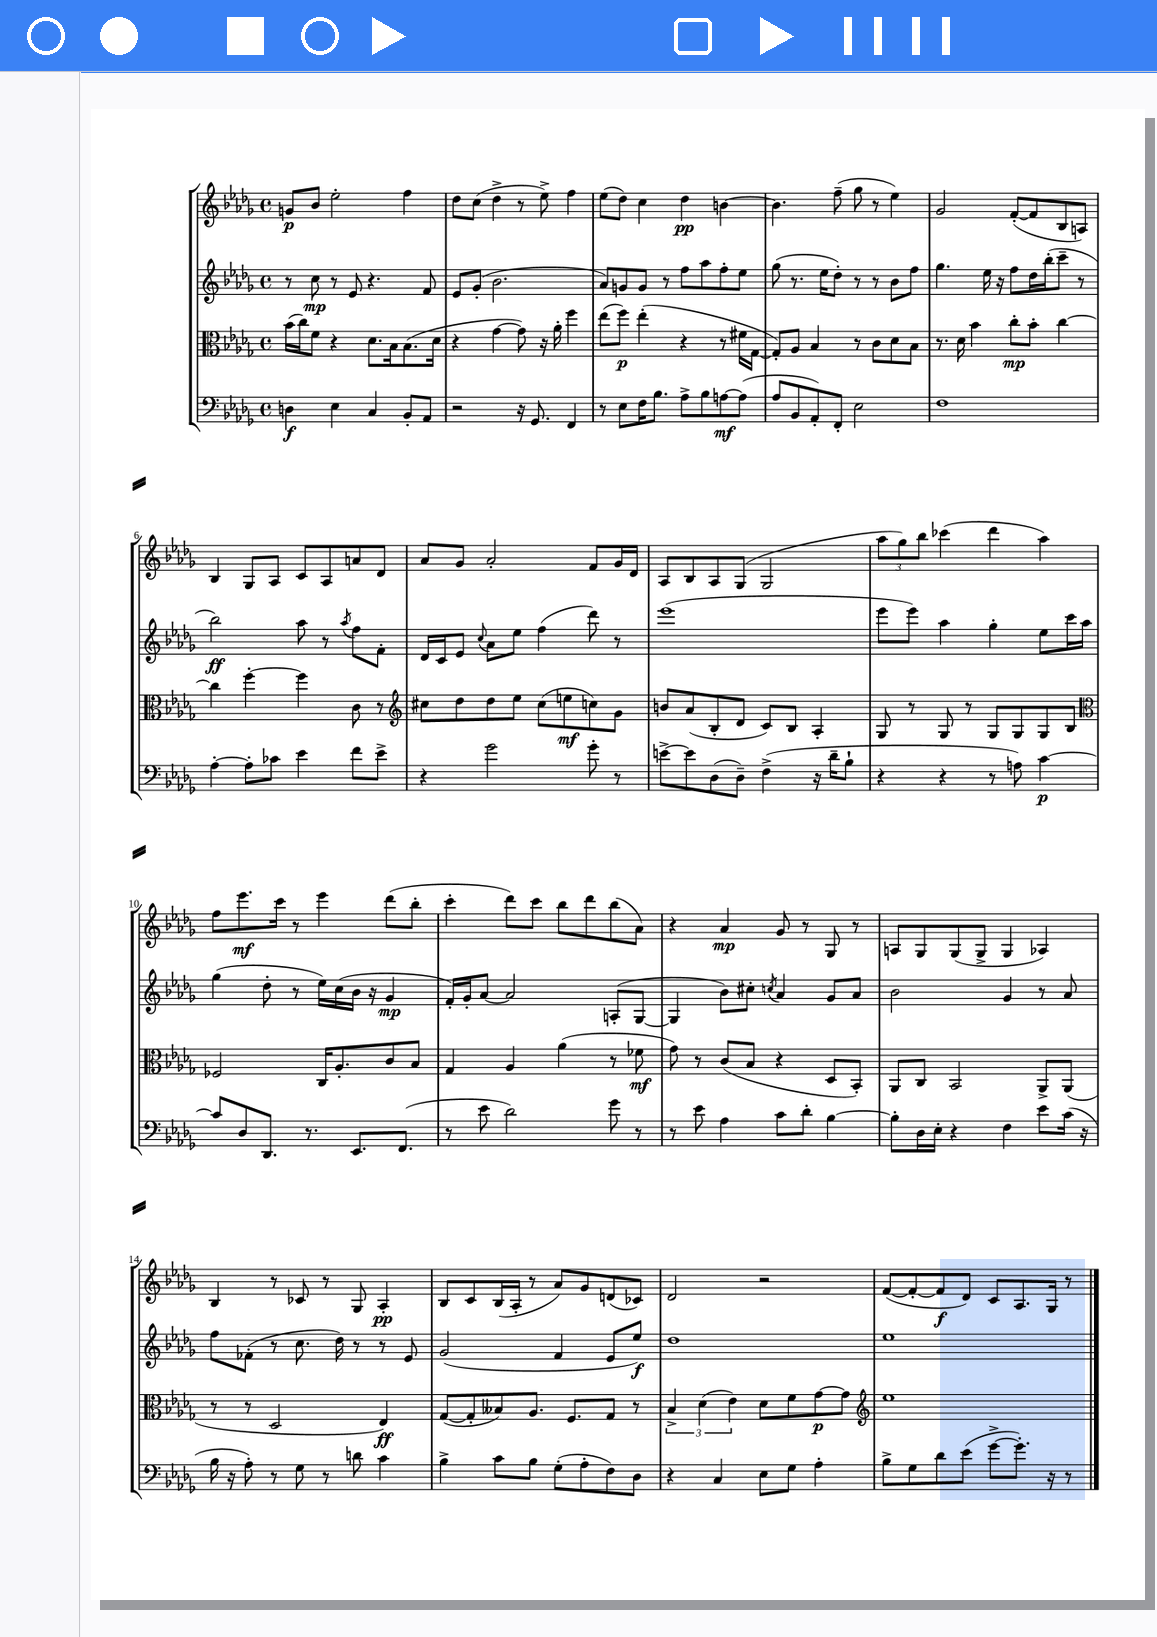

**kern	**dynam	**kern	**dynam	**kern	**dynam	**kern	**dynam
*part4	*part4	*part3	*part3	*part2	*part2	*part1	*part1
*staff4	*staff4	*staff3	*staff3	*staff2	*staff2	*staff1	*staff1
*clefF4	*	*clefC3	*	*clefG2	*	*clefG2	*
*k[b-e-a-d-g-]	*	*k[b-e-a-d-g-]	*	*k[b-e-a-d-g-]	*	*k[b-e-a-d-g-]	*
*M4/4	*	*M4/4	*	*M4/4	*	*M4/4	*
*met(c)	*	*met(c)	*	*met(c)	*	*met(c)	*
=1	=1	=1	=1	=1	=1	=1	=1
4Dn\	f	(16b-\LL	.	8r	.	8gn/L	p
.	.	16cc\J)	.	.	.	.	.
.	.	8f\J	.	8cc\	mp	8b-/J	.
4E-\	.	4r	.	8r	.	2ee-'\	.
.	.	.	.	8e-/	.	.	.
4C/	.	8.d-\L	.	4.r	.	.	.
.	.	16B-\k	.	.	.	.	.
8BB-'/L	.	(8.B-\	.	.	.	4ff\	.
8AA-/J	.	.	.	8f/	.	.	.
.	.	16d-\Jk	.	.	.	.	.
=2	=2	=2	=2	=2	=2	=2	=2
2r	.	4r	.	8e-/L	.	8dd-\L	.
.	.	.	.	(8g-'/J	.	(8cc\J	.
.	.	[4g-\	.	2.b-\	.	4dd-^\	.
16r	.	8g-\])	.	.	.	8r	.
8.GG-/	.	.	.	.	.	.	.
.	.	16r	.	.	.	8ee-^\)	.
.	.	16a-'\	.	.	.	.	.
4FF/	.	4ff\	.	.	.	4ff\	.
=3	=3	=3	=3	=3	=3	=3	=3
8r	.	(8ee-\L	.	8a-/L)	.	(8ee-\L	.
8E-\L	.	8ff\J)	p	8gn/	.	8dd-\J)	.
16F\K	.	(4ee-'\	.	8g/J	.	4cc\	.
8.B-\J	.	.	.	.	.	.	.
.	.	.	.	8r	.	.	.
8A-^\L	.	4r	.	8ff\L	.	4dd-\	pp
8B-\	.	.	.	8aa-\	.	.	.
[8An\	mf	8r	.	8ff'\	.	[4bn\	.
(8A\J]	.	16f#X\LL	.	8ee-\J	.	.	.
.	.	[16G-\JJ	.	.	.	.	.
=4	=4	=4	=4	=4	=4	=4	=4
8A-/L	.	8G-'/L])	.	(8gg-\	.	4.b\]	.
8BB-/	.	8A-/J	.	8.r	.	.	.
8AA-'/)	.	4B-/	.	.	.	.	.
.	.	.	.	16ee-\KL	.	.	.
8FF'/J	.	.	.	8dd-'\J)	.	(8ff~\	.
2E-\	.	8r	.	8r	.	8gg-\	.
.	.	8c\L	.	8r	.	8r	.
.	.	8d-\	.	8b-\L	.	4ee-\)	.
.	.	8B-\J	.	8ff\J	.	.	.
=5	=5	=5	=5	=5	=5	=5	=5
1F	.	8.r	.	4.gg-\	.	2g-/	.
.	.	16d-\	.	.	.	.	.
.	.	4b-\	.	.	.	.	.
.	.	.	.	16ee-\	.	.	.
.	.	.	.	16r	.	.	.
.	.	8cc'\L	mp	8ff\L	.	([8f'/L	.
.	.	8b-'\J	.	16dd-\L	.	8f/]	.
.	.	.	.	(16bb-'\J	.	.	.
.	.	[4cc\	.	8ccc~\J	.	8B-/	.
.	.	.	.	8r	.	8An/J)	.
!!LO:LB:g=z
=6	=6	=6	=6	=6	=6	=6	=6
[4A-'\	.	4cc\]	.	2bb-\)	ff	4B-/	.
8A-'\L]	.	[4ff'\	.	.	.	8G-/L	.
8c-X\J	.	.	.	.	.	8A-/J	.
4e-\	.	4ff\]	.	8aa-\	.	8c/L	.
.	.	.	.	8r	.	8A-/	.
.	.	.	.	8qaa-/	.	.	.
8f\L	.	8c\	.	8ff\L	.	8an/	.
8e-^\J	.	8r	.	8f'\J	.	8d-/J	.
=7	=7	=7	=7	=7	=7	=7	=7
*	*	*clefG2	*	*	*	*	*
4r	.	8cc#X\L	.	16d-/LL	.	8a-/L	.
.	.	.	.	16c/J	.	.	.
.	.	8dd-\	.	8e-/J	.	8g-/J	.
.	.	.	.	8qqcc/	.	.	.
2g-\	.	8dd-\	.	8a-\L	.	2a-'/	.
.	.	8ee-\J	.	8ee-\J	.	.	.
.	.	(8cc#\L	.	(4ff\	.	.	.
.	.	8een\	mf	.	.	.	.
8g-'\	.	8ccn\)	.	8ddd-\)	.	8f/L	.
8r	.	8g-\J	.	8r	.	16g-/L	.
.	.	.	.	.	.	16d-/JJ	.
=8	=8	=8	=8	=8	=8	=8	=8
[8en^\L	.	8bn/L	.	(1eee-	.	8A-/L	.
8e\]	.	(8a-/	.	.	.	8B-/	.
(8D-\	.	8B-'/	.	.	.	8A-/	.
8D-~\J)	.	8d-/J	.	.	.	(8G-/J	.
(4F^\	.	8c/L)	.	.	.	2G-/	.
.	.	8B-/J	.	.	.	.	.
16r	.	4A-'/	.	.	.	.	.
16d-~\KL	.	.	.	.	.	.	.
8B-`\J	.	.	.	.	.	.	.
=9	=9	=9	=9	=9	=9	=9	=9
4r	.	8G-/	.	8eee-\L	.	12aa-\L	.
.	.	.	.	.	.	12gg-\)	.
.	.	8r	.	8eee-\J)	.	.	.
.	.	.	.	.	.	12bb-\J	.
4r	.	8G-/	.	4aa-\	.	(4ccc-X\	.
.	.	8r	.	.	.	.	.
8r	.	8G-/L	.	4gg-'\	.	4ddd-\	.
8An\)	.	8G-/	.	.	.	.	.
[4c\	p	8G-/	.	8ee-\L	.	4aa-\)	.
.	.	8B-/J	.	16ccc\L	.	.	.
.	.	.	.	16aa-\JJ	.	.	.
!!LO:LB:g=z
=10	=10	=10	=10	=10	=10	=10	=10
*	*	*clefC3	*	*	*	*	*
8c/L]	.	2F-X/	.	(4gg-\	.	8ff\L	.
8D-/	.	.	.	.	.	8.eee-\	mf
8.DD-/J	.	.	.	8dd-'\	.	.	.
.	.	.	.	.	.	16ccc\Jk	.
.	.	.	.	8r	.	8r	.
8.r	.	.	.	.	.	.	.
.	.	16C/KL	.	16ee-\LL)	.	4eee-\	.
.	.	8.A-'/	.	(16cc\	.	.	.
8.EE-/L	.	.	.	16b-\JJ	.	.	.
.	.	.	.	16r	.	.	.
.	.	8c/	.	4g-/	mp	(8ddd-\L	.
(8.FF/J	.	.	.	.	.	.	.
.	.	8B-/J	.	.	.	8bb-'\J	.
=11	=11	=11	=11	=11	=11	=11	=11
8r	.	4G-/	.	16f'/LL)	.	4ccc'\	.
.	.	.	.	16g-'/J	.	.	.
8e-\	.	.	.	[8a-/J	.	.	.
2d-\)	.	4A-/	.	2a-/]	.	8ddd-\L)	.
.	.	.	.	.	.	8ccc\J	.
.	.	(4a-\	.	.	.	8bb-\L	.
.	.	.	.	.	.	8ddd-\	.
8g-\	.	8r	.	(8An'/L	.	(8bb-\	.
8r	.	8f-X\	mf	[8G-/J	.	8a-\J)	.
=12	=12	=12	=12	=12	=12	=12	=12
8r	.	8g-\)	.	4G-/]	.	4r	.
8e-\	.	8r	.	.	.	.	.
4A-\	.	(8c/L	.	8b-\L)	.	4a-/	mp
.	.	8B-/J	.	8cc#X'\J	.	.	.
.	.	.	.	8qccn/	.	.	.
8c\L	.	4r	.	4a-/	.	8g-/	.
8d-'\J	.	.	.	.	.	8r	.
[4B-\	.	8D-/L	.	8g-/L	.	8G-/	.
.	.	8BB-'/J)	.	8a-/J	.	8r	.
=13	=13	=13	=13	=13	=13	=13	=13
8B-'\L]	.	8AA-/L	.	2b-\	.	8An/L	.
16D-\L	.	8C/J	.	.	.	8G-/	.
16E-'\JJ	.	.	.	.	.	.	.
4r	.	2BB-/	.	.	.	(8G-/	.
.	.	.	.	.	.	8G-^/J	.
4F\	.	.	.	4g-/	.	4G-/	.
8e-\L	.	8AA-^/L	.	8r	.	4A-X/)	.
(16c\Jk	.	(8AA-/J	.	8a-/	.	.	.
16r	.	.	.	.	.	.	.
!!LO:LB:g=z
=14	=14	=14	=14	=14	=14	=14	=14
16B-\	.	8r	.	8ff\L	.	4B-/	.
16r	.	.	.	.	.	.	.
8A-'\)	.	8r	.	(8f-X'\J	.	.	.
8r	.	2D-/	.	8r	.	8r	.
8G-\	.	.	.	8.cc\	.	8c-X/	.
8r	.	.	.	.	.	8r	.
.	.	.	.	16dd-\)	.	.	.
8dn\	.	.	.	8r	.	8G-/	.
4c\	.	4E-/)	ff	8r	.	4A-'/	pp
.	.	.	.	8e-/	.	.	.
=15	=15	=15	=15	=15	=15	=15	=15
4B-^\	.	([8G-/L	.	(2g-/	.	8B-/L	.
.	.	8G-'/]	.	.	.	8c/	.
8c\L	.	8B--X/)	.	.	.	(16B-/L	.
.	.	.	.	.	.	16A-'/JJ	.
8B-\J	.	8.A-/J	.	.	.	8r	.
(8G-'\L	.	.	.	4f/	.	8a-/L)	.
.	.	8.F/L	.	.	.	.	.
8A-'\	.	.	.	.	.	8g-/	.
8F\)	.	8G-/J	.	8e-/L	.	(8dn/	.
8D-\J	.	8r	.	8ee-/J)	f	8c-X/J)	.
=16	=16	=16	=16	=16	=16	=16	=16
4r	.	6B-^/	.	1dd-	.	2d-/	.
.	.	(6d-\	.	.	.	.	.
4C/	.	.	.	.	.	.	.
.	.	6e-\)	.	.	.	.	.
8E-\L	.	8d-\L	.	.	.	2r	.
8G-\J	.	8f\	.	.	.	.	.
4A-'\	.	[8g-\	p	.	.	.	.
.	.	8g-\J]	.	.	.	.	.
=17	=17	=17	=17	=17	=17	=17	=17
*	*	*clefG2	*	*	*	*	*
8B-^\L	.	1ee-	.	1ee-	.	([8f/L	.
8G-\	.	.	.	.	.	8f'/_	.
8d-\	.	.	.	.	.	8f/]	f
(8e-\J	.	.	.	.	.	8d-/J)	.
[8g-^\L	.	.	.	.	.	8c/L	.
8.g-'\J])	.	.	.	.	.	8.A-/	.
16r	.	.	.	.	.	16G-/Jk	.
8r	.	.	.	.	.	8r	.
==	==	==	==	==	==	==	==
*-	*-	*-	*-	*-	*-	*-	*-
